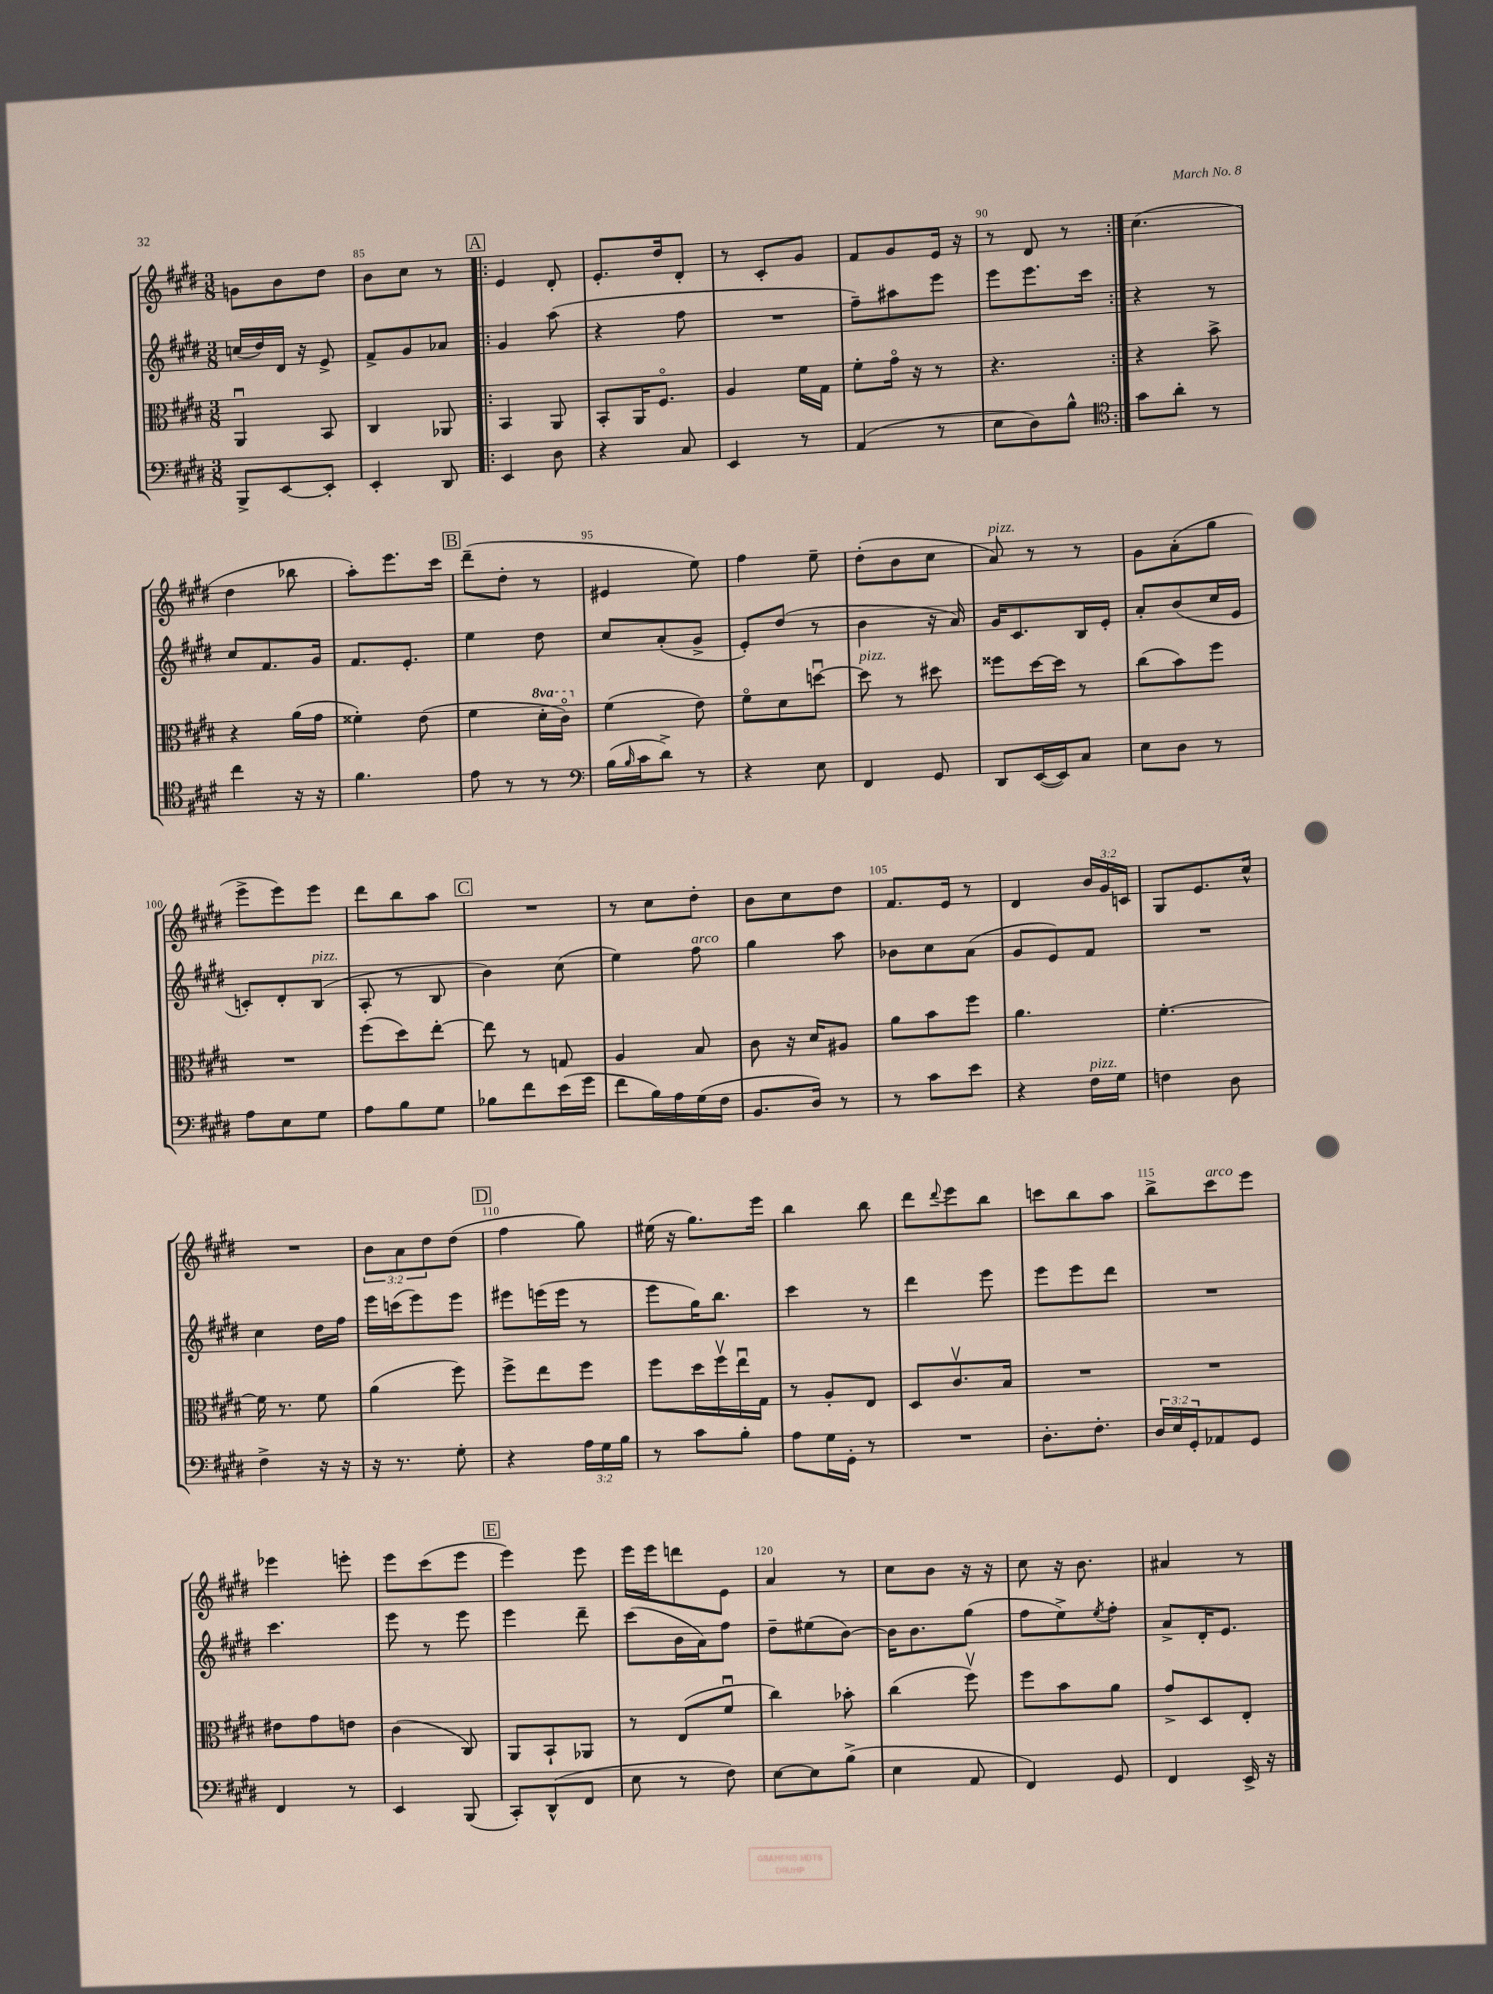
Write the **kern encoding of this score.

**kern	**kern	**kern	**kern
*staff4	*staff3	*staff2	*staff1
*clefF4	*clefC3	*clefG2	*clefG2
*k[f#c#g#d#]	*k[f#c#g#d#]	*k[f#c#g#d#]	*k[f#c#g#d#]
*M3/8	*M3/8	*M3/8	*M3/8
8BBB^	4AAu	(16cc	8g
.	.	16dd#)	.
[8EE	.	16d#	8b
.	.	16r	.
8EE']	8BB	8e^	8dd#
=	=	=	=
4EE'	4C#	8f#^	8b
.	.	8g#	8cc#
8DD#	8AA-	8a-	8r
=!|:	=!|:	=!|:	=!|:
4EE	4BB	4g#	4e
8D#	8AA	(8aa	8d#'
=	=	=	=
4r	8BB'	4r	8.e'
.	16AA	.	.
.	8.F#o	.	16dd#
8C#	.	8ff#	8d#'
=	=	=	=
4EE	4A	4.r	8r
.	.	.	8c#'
8r	16f#	.	8g#
.	16G#	.	.
=	=	=	=
(4AA	8f#'	8ff#~)	8f#
.	16g#o	8aa#	8g#
.	16r	.	.
8r	8r	8eee	16e
.	.	.	16r
=	=	=	=
8E	4.r	8eee	8r
8D#)	.	8.eee	8d#
8B^^	.	.	8r
.	.	16ccc#	.
=:|!	=:|!	=:|!	=:|!
*clefC4	*	*	*
8g#	4r	4r	(4.cc#
8a'	.	.	.
8r	8b^	8r	.
=	=	=	=
4cc#	4r	8cc#	4dd#
.	.	8.f#	.
16r	(16a	.	8bb-
16r	16g#	16g#	.
=	=	=	=
4.f#	4f##')	8.f#	8aa')
.	.	.	8.eee
.	.	8.e'	.
.	(8e	.	.
.	.	.	16ccc#
=	=	=	=
8e	4f#	4ee	(8ddd#~
8r	.	.	8dd#'
8r	16dd#'	8dd#	8r
.	16cc#o)	.	.
=	=	=	=
*clefF4	*	*	*
(16B	(4f#	8cc#	4e#
16qqB	.	.	.
16c#	.	.	.
8d#^)	.	(8a'	.
8r	8e)	8g#^	8ee)
=	=	=	=
4r	8f#o	8e')	4ff#
.	8d#	(8dd#	.
8E	[8ddu	8r	8ee~
=	=	=	=
4FF#	8dd]	4b	(8dd#'
.	8r	.	8b
8GG#	8dd#	16r	8cc#
.	.	16a)	.
=	=	=	=
8DD#	8ff##	16g#	8a)
.	.	8.c#	.
([16EE	[16dd#	.	8r
16EE])	16dd#]	.	.
8C#	8r	16B	8r
.	.	16e'	.
=	=	=	=
8E	(8cc#	8a'	8g#
8D#	8b)	(8b	(8a'
8r	8ff#	16cc#	8gg#
.	.	16e	.
=	=	=	=
8A	4.r	8c')	8eee^
8E	.	8d#'	8eee)
8G#	.	(8B	8eee
=	=	=	=
8A	(8ff#	8A'	8ddd#
8B	8dd#)	8r	8bb
8G#	[8ee'	8B	8aa
=	=	=	=
8B-	8ee]	4b)	4.r
8f#	8r	.	.
(16e	8G	(8cc#	.
16g#	.	.	.
=	=	=	=
8f#	4A	4ee)	8r
16B)	.	.	8cc#
16A	.	.	.
(16G#	8B	8ff#	8dd#'
16F#	.	.	.
=	=	=	=
8.BB	8c#	4gg#	8b
.	16r	.	8cc#
16D#)	16d#	.	.
8r	8A#	8aa	8dd#
=	=	=	=
8r	8a	8b-	8.f#
8c#	8b	8cc#	.
.	.	.	16e
8e	8ff#	(8a	8r
=	=	=	=
4r	4.a	8g#	4d#
.	.	8e)	.
16F#	.	8f#	24b
.	.	.	24g#
16G#	.	.	.
.	.	.	24c
=	=	=	=
4F	[4.f#'	4.r	8G#
.	.	.	8.e
8D#	.	.	.
.	.	.	16cc#^^
=	=	=	=
4F#^	16f#]	4cc#	4.r
.	8.r	.	.
16r	8f#	16dd#	.
16r	.	16ff#	.
=	=	=	=
16r	(4a	16eee	12b
8.r	.	(16ccc	.
.	.	.	12a
.	.	8eee)	.
.	.	.	12dd#
8G#'	8ff#)	8eee	(8dd#
=	=	=	=
4r	8ff#^	8eee#	4ff#
.	8ee	(16eee	.
.	.	16eee	.
24A	8ff#	8r	8gg#)
24G#	.	.	.
24B	.	.	.
=	=	=	=
8r	8ff#	8eee	(16ee#
.	.	.	16r
8c#	16dd#	16gg#)	8.gg#)
.	16ff#v	8.bb	.
8B'	16eeu	.	.
.	16G#	.	16eee
=	=	=	=
8A	8r	4ccc#	4bb
16G#	8A'	.	.
16GG#'	.	.	.
8r	8E	8r	8bb
=	=	=	=
4.r	8D#	4ddd#	8ddd#
.	.	.	8qqddd#
.	8.c#v	.	8eee
.	.	8eee	8bb
.	16B	.	.
=	=	=	=
8.D#'	4.r	8eee	8ccc
.	.	8eee	8bb
8.F#'	.	.	.
.	.	8ddd#	8aa
=	=	=	=
24D#	4.r	4.r	8bb^
24E	.	.	.
24GG#'	.	.	.
8AA-	.	.	8ccc#
8GG#	.	.	8eee
=	=	=	=
4FF#	8e#	4.ccc#	4eee-
.	8g#	.	.
8r	8e	.	8eee'
=	=	=	=
4EE	(4c#	8eee	8eee
.	.	8r	(8ccc#
(8BBB	8C#)	8eee	8eee
=	=	=	=
8CC#')	8AA	4eee	4eee)
(8DD#^^	8BB`	.	.
8FF#	8AA-	8ddd#~	8eee
=	=	=	=
8E	8r	(8ccc#	16eee
.	.	.	16eee
8r	(8E	16b	8ddd
.	.	16a)	.
8F#)	8f#u	8ff#	8e
=	=	=	=
[8E	4cc#)	8dd#~	4a
8E]	.	(8ee#	.
(8B^	8b-'	[8b)	8r
=	=	=	=
4E	(4cc#	16b]	8cc#
.	.	8.b	.
.	.	.	8b
8AA	8ff#v)	(8gg#	16r
.	.	.	16r
=	=	=	=
4FF#)	8ff#	8ff#	8cc#
.	8b	8ee^)	16r
.	.	.	8.b
.	.	8qee	.
8GG#	8a	8ff#'	.
=	=	=	=
4FF#	8g#^	8a^	4a#
.	8D#	16d#'	.
.	.	8.e	.
16EE^	8E'	.	8r
16r	.	.	.
==	==	==	==
*-	*-	*-	*-
